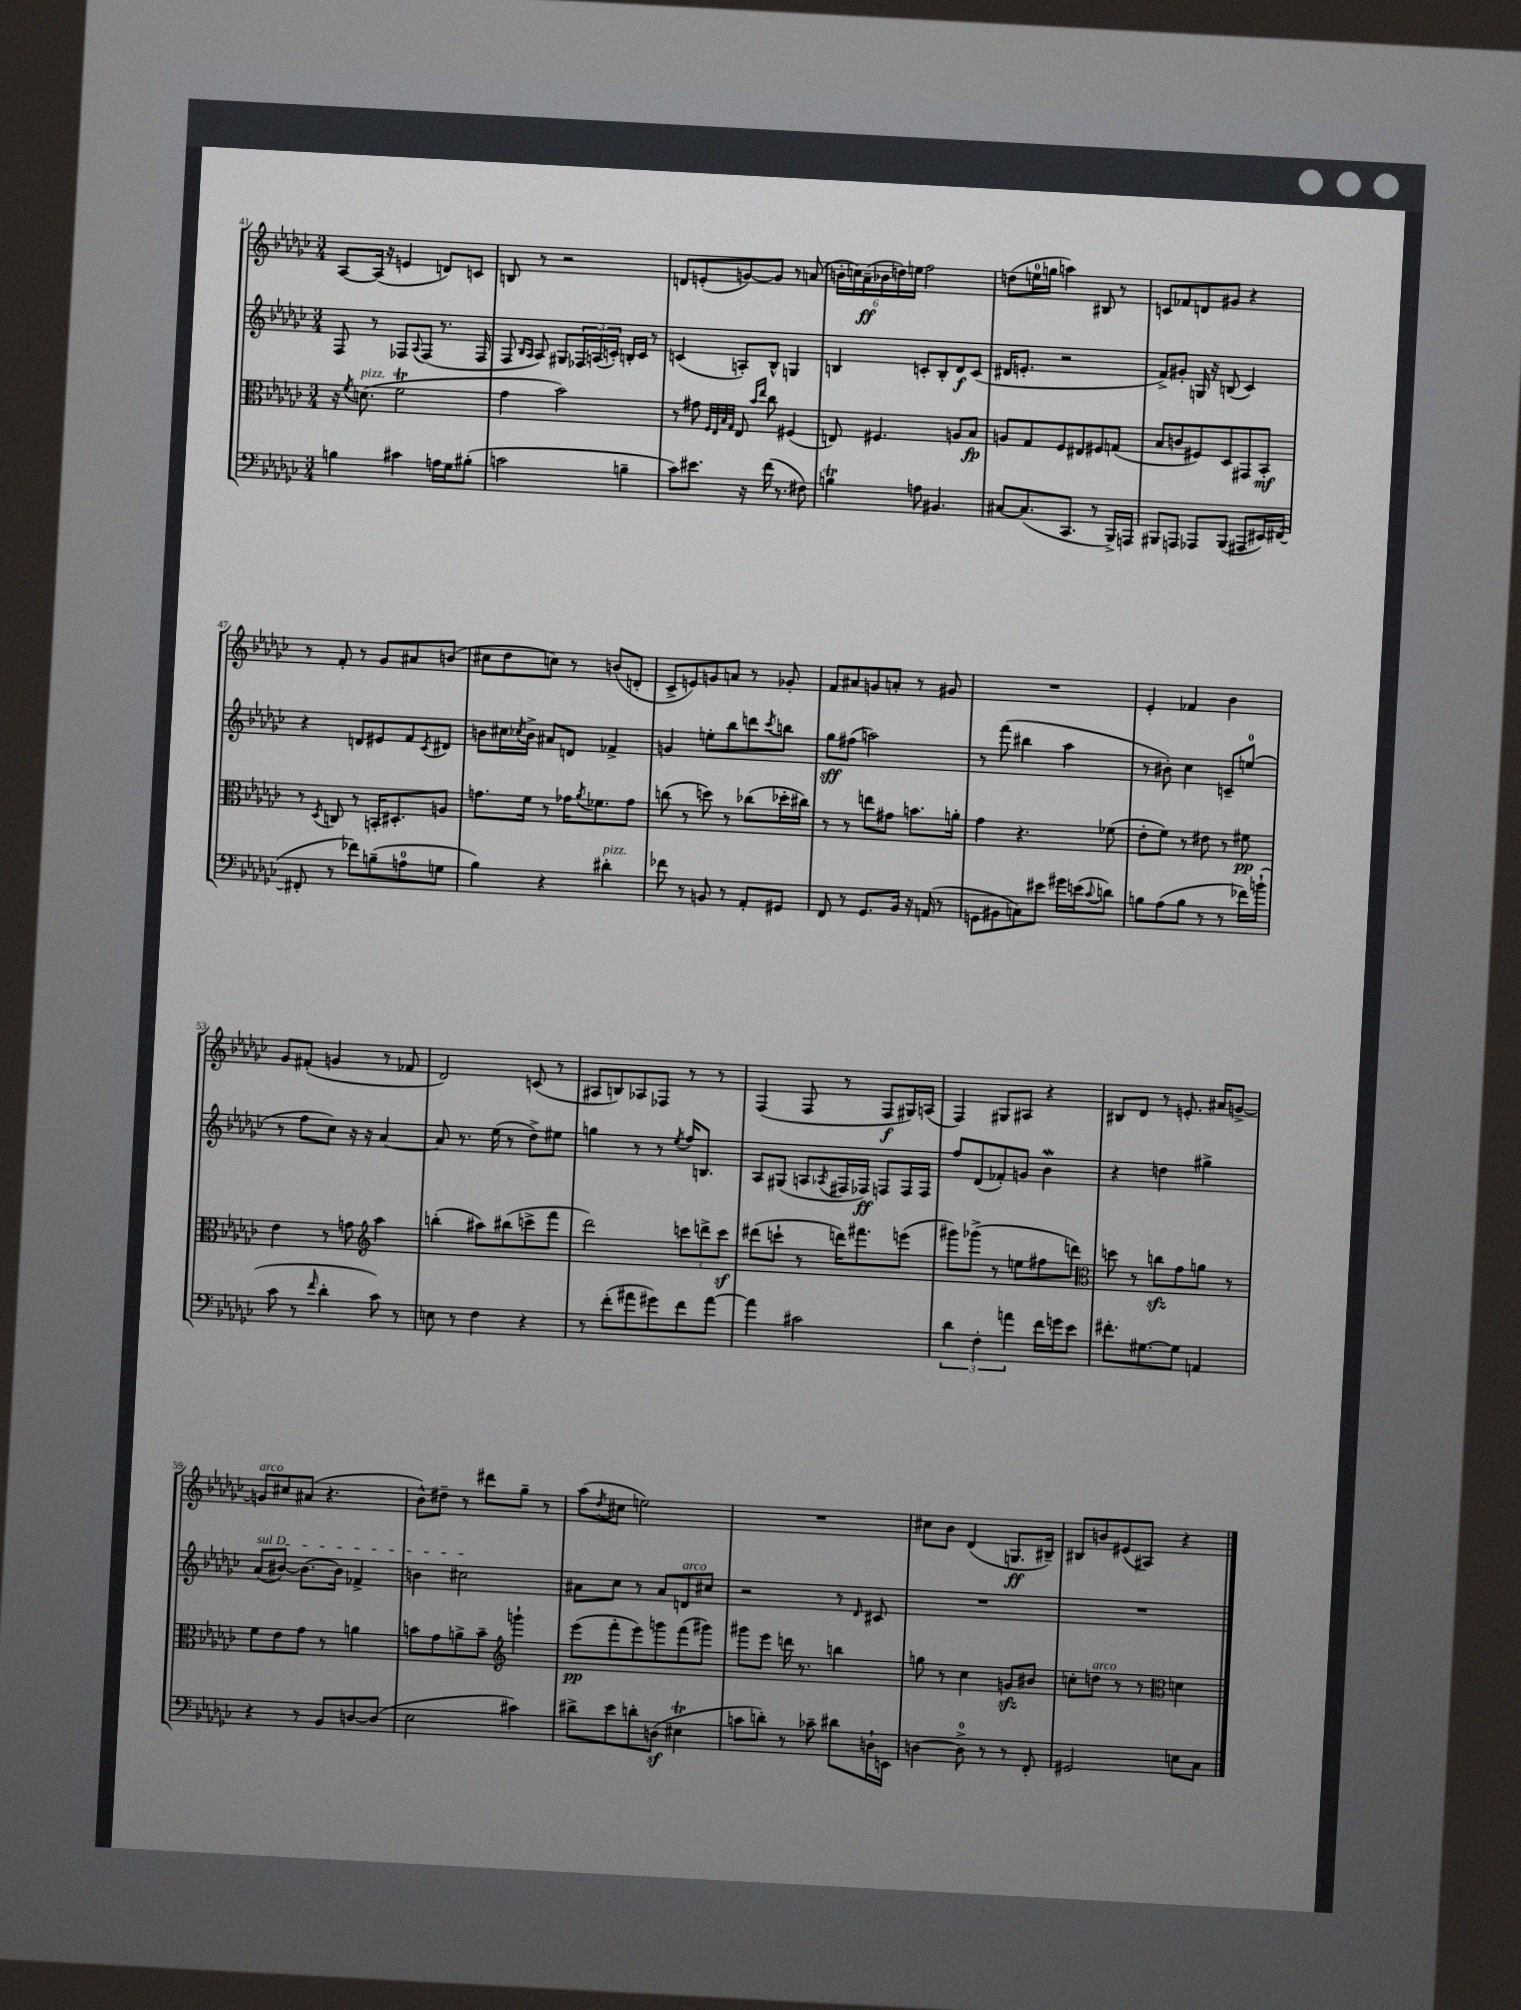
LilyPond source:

<<
\new StaffGroup <<
\new Staff = "s0" {
    \clef treble \key ges \major \numericTimeSignature \time 3/4
    aes8~ aes16( r16 e'4 d'8) c'8 |
    b8 r8 r2 |
    d'8 e'8-.( g'8~) g'8 r8 a'8( |
    \tuplet 6/4 { b'16-. c''16) aes'16--\ff( bes'16 d''16) e''16 } f''2 |
    d''8( e''16-0 g''16 a''4) bis8 r8 |
    c'8 fes'8 d'8 gis'8 r4 |
    r8 f'8-. r8 ges'8 ais'8 b'8( |
    cis''8 des''8 c''8) r8 b'8( d'8-. |
    ces'8-> e'8) g'8 a'8 r8 ges'8-. |
    f'8 ais'8 g'8 a'8-. r8 gis'8 |
    R2. |
    ees'4-. fes'4 bes'4 |
    ges'8 fis'8-.( g'4 r8 fes'8 |
    des'2) c'8( r8 |
    ais8 b8) aes8 fes8 r8 r8 |
    f4( f8 r8 f8\f gis16) a16( |
    f4) gis8 ais8 r4 |
    bis8 des'8 r8 e'8.-. ais'16 g'8~-> |
    g'8^\markup { \italic "arco" } cis''8 ais'8( r4. |
    bes'8-^) dis''8-- r8 dis'''8 ges''8-- r8 |
    aes''8( \acciaccatura { des''8 } cis''8 e''2) |
    R2. |
    cis''8 bes'8 des'4( g8.\ff bis16--) |
    bis8 b'8 eis'8( ais8) r4 \bar "|." |
}
\new Staff = "s1" {
    \clef treble \key ges \major \numericTimeSignature \time 3/4
    f8 r8 fes8 \appoggiatura { aes8 } fes8( r8. fes16 |
    f8 \grace { bes16 aes16 } aes8) gis8 \tuplet 3/2 { fes16 a16( c'16-.) } b16-. c'16 r8 |
    c'4( a8-.) bes8-^ g4 |
    b4 c'8-. b8-. des'8\f c'8( |
    dis'16 e'8.-. r2 |
    f'8->) gis'8-. g16 r16 b8( ces'4) |
    r4 d'8 eis'8 f'8 \acciaccatura { ces'8 } dis'8 |
    b'8 cis''16 \acciaccatura { ces''8 } b'16-> ais'8 d'8 fes'4-> |
    g'4 e''8-. bes''8 d'''8 \acciaccatura { ces'''8 } b''8 |
    ges''8\sff fis''8( a''2) |
    r8 f'''8( bis''4 aes''4 |
    r8 bis'8-.) ces''4 c'8-- e''8-0( |
    r8 f''8 ces''8) r16 r16 aes'4~ |
    aes'8 r8. ees''16( r8 des''8->) eis''8 |
    g''4 r8 r8 \acciaccatura { ees''8 } f''16 b8. |
    aes8 gis8( a8 \acciaccatura { aes8 } fis16 fes16\ff) f8 f16 f16 |
    f''8 des'8( fes'8-.) g'8 bes'4\mordent |
    r4 d''4 gis''4-> |
    \once \override TextSpanner.bound-details.left.text = \markup { \italic "sul D" } aes'8\startTextSpan( bis'8~) bis'8.~ bis'16 fes'4-> |
    b'4 cis''2\stopTextSpan |
    ais'8 ces''8 r8 ais'8 d'8^\markup { \italic "arco" } cis''8 |
    r2 r8 \grace { des'16 } cis'8 |
    R2. |
    R2. \bar "|." |
}
\new Staff = "s2" {
    \clef alto \key ges \major \numericTimeSignature \time 3/4
    r16 \acciaccatura { f'8 } d'8.^\markup { \italic "pizz." }( f'2\trill |
    ges'4 bes'2) |
    r8 gis'8 \grace { f32 ees32 bes32 ges32 } ees8 \grace { bes'16 ees''16 } ces''8 fis4( |
    e8) fis4. a8 bes8\fp |
    a8 ges8 f8 eis8 fis8 g8( |
    bes8 c'8 fis8) des8 gis,8 bes,8-.\mf |
    r8 \acciaccatura { des8 } c8 r8 b,16-. dis8.-. a8 |
    g'8. f'16 r8 ges'16 \acciaccatura { aes'8 } fes'8. ges'8 |
    c''8( r8 d''8) r8 ces''8( des''16-. cis''16) |
    r8 r8 e''8 gis'8 b'8. a'16-. |
    ges'4 r4. fes'8( |
    ees'8-. f'8) r8 eis'8 r8 fis'8\pp |
    ees'4 r8 g'8 \clef treble aes''4 |
    b''4-.( ais''8) bis''8( c'''8-> f'''8 |
    des'''2) \tuplet 3/2 { c'''8 d'''8-> c'''8\sf } |
    dis'''8( c'''8-! r8 d'''16) fis'''8. e'''8( |
    gis'''8) ges'''8->( r8 e''8 fis''8 d'''8) |
    \clef alto d''8 r8 c''8\sfz ges'8 a'8 r8 |
    f'8 ees'8 ges'8 r8 a'4 |
    b'8 ges'8 a'8-> b'8-- \clef treble g'''4-! |
    ees'''8\pp( f'''8-. ees'''8) g'''8 f'''8( gis'''8) |
    gis'''8 ees'''8 d'''16 r8. b''4 |
    g''8 r8 ces''4 g'8\sfz bis'8 |
    c''8-. d''8^\markup { \italic "arco" } r8 r8 \clef alto d'4 \bar "|." |
}
\new Staff = "s3" {
    \clef bass \key ges \major \numericTimeSignature \time 3/4
    b4 cis'4 a16 ges16 bis8-.( |
    c'2 b4-- |
    ces'8) eis'8. r16 f'16( r8. fis8) |
    b4\trill a8 bis,4. |
    cis8~ cis8.( ces,8. r8 bes,,16->) a,,16 |
    bis,,8 a,,8 aes,,8 bis,,8( ais,,8 eis,16) fis,16~( |
    fis,8-. r8 fes'8) b8--( a8-0 g8 |
    bes4) r4 dis'4-.^\markup { \italic "pizz." } |
    fes'8 r8 b,8 r8 aes,8-. gis,8 |
    f,8 r8 ges,8. bes,16 r16 a,16( r8 |
    g,8 bis,8 c8) eis'8 gis'16 e'16( \appoggiatura { ces'8 } d'8) |
    b8 aes8( b8 r8 r8 fes'16) b'16-!( |
    ces'8 r8 \grace { f'16 } des'4-. ces'8) r8 |
    e8 r8 f4 r4 |
    r8 f'8-.( ais'8 gis'8) f'8 ais'8~ |
    ais'4 cis'2 |
    \tuplet 3/2 { des'4 f4-. a'4 } f'16 g'16 ees'8 |
    fis'8.-. gis8.~ gis8 a,4 |
    r4 r8 bes,8 d8~ d8( |
    ees2 cis'4) |
    dis'8-> ees'8 d'8-. d8\sf( eis4\trill |
    c'8 d'8-.) r8 ces'8-- dis'8 d16-! e,16 |
    d4~ d8-0-> r8 r8 f,8-. |
    gis,2 e8 ces8 \bar "|." |
}
>>
>>
\layout { \context { \Score currentBarNumber = #41 } }
